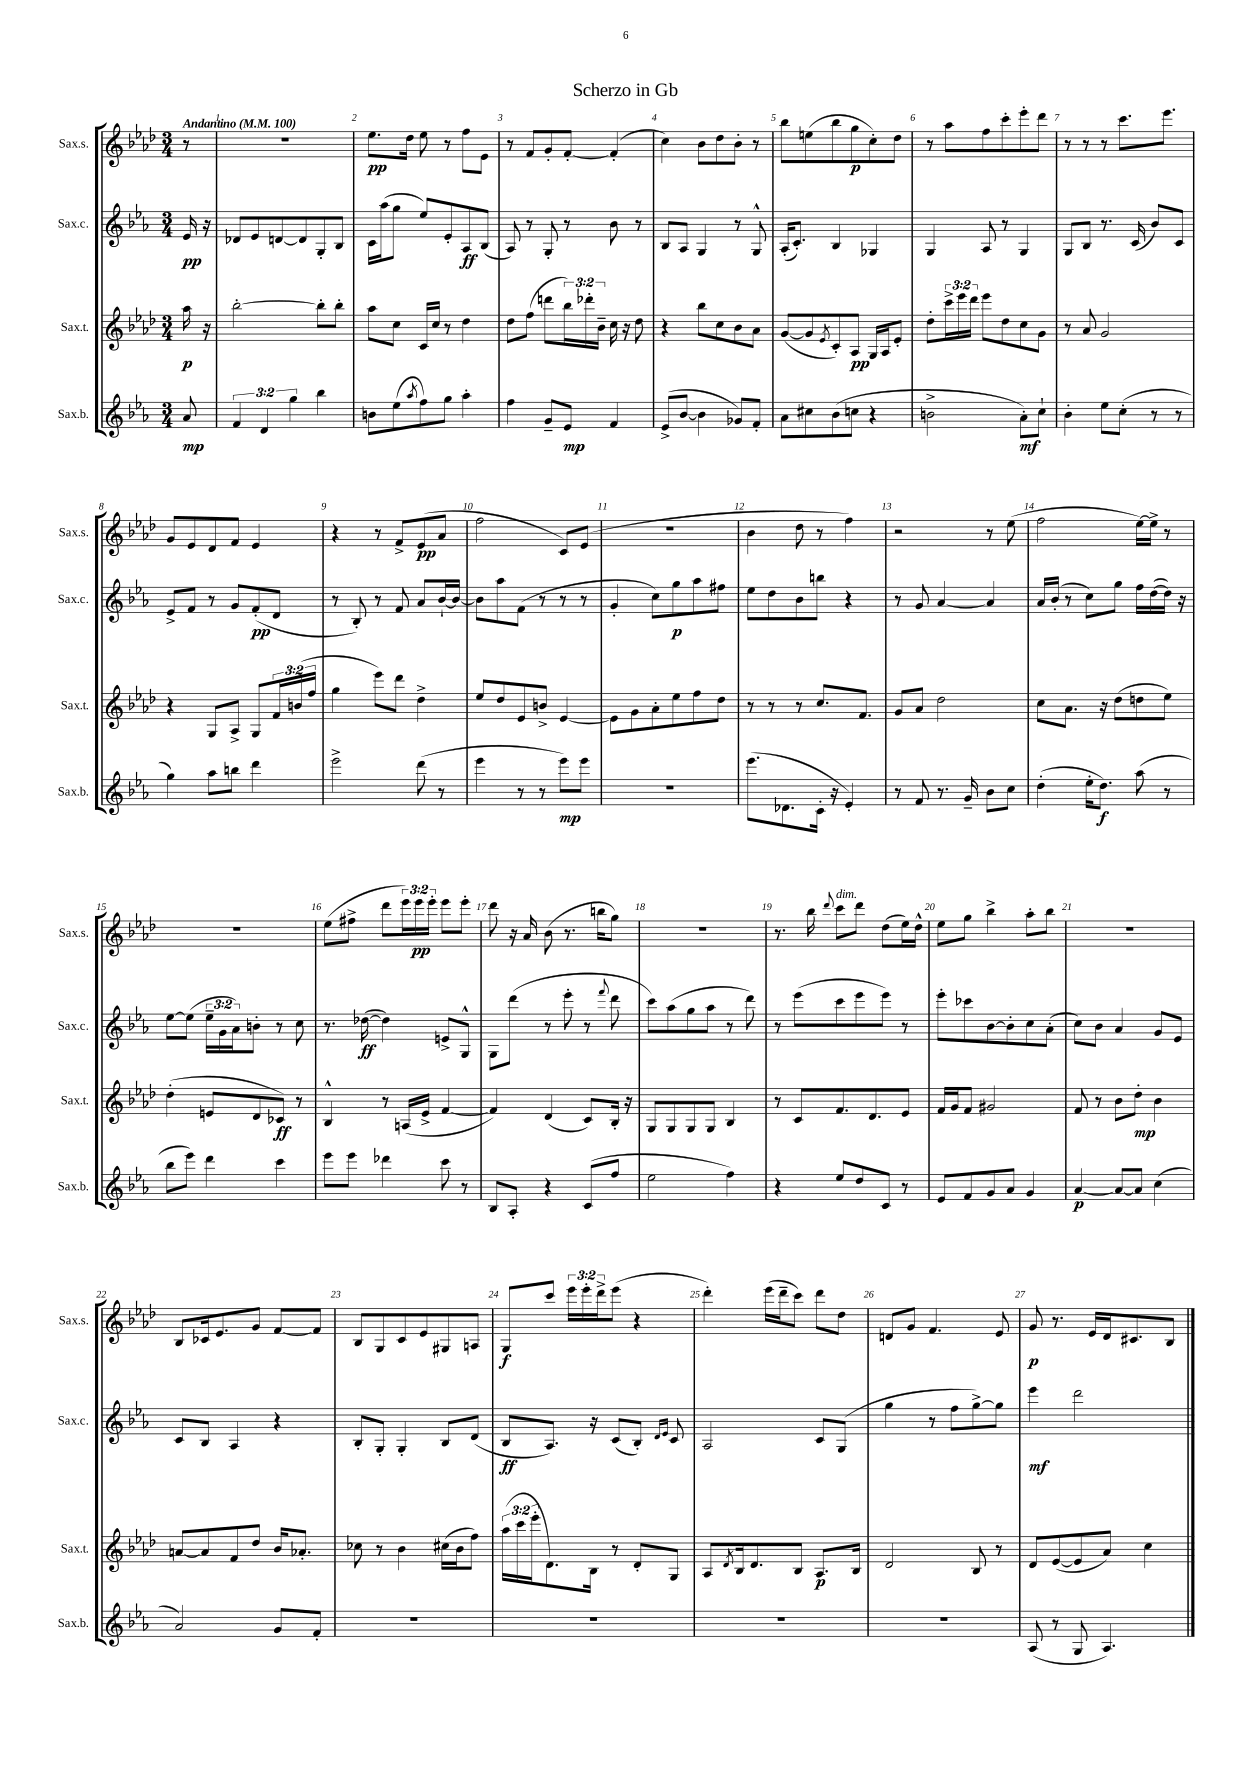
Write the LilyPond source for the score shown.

\header { title = "Scherzo in Gb" }
<<
\new StaffGroup <<
\new Staff = "s0" \with { instrumentName = "Sax.s." shortInstrumentName = "Sax.s." } {
    \clef treble \key aes \major \numericTimeSignature \time 3/4 \override Staff.TupletNumber.text = #tuplet-number::calc-fraction-text \partial 8 \tempo "Andantino" 4 = 100
    r8 |
    R2. |
    ees''8.\pp des''16 ees''8 r8 f''8 ees'8 |
    r8 f'8 g'8-. f'8~-. f'4-.( |
    c''4) bes'8 des''8 bes'8-. r8 |
    bes''8 e''8( bes''8 g''8\p c''8-.) des''8 |
    r8 aes''8 f''8 c'''8-. ees'''8-. des'''8 |
    r8 r8 r8 c'''8. ees'''8. |
    g'8 ees'8 des'8 f'8 ees'4 |
    r4 r8 f'8-> ees'8\pp( aes'8 |
    f''2 c'8) ees'8( |
    R2. |
    bes'4 des''8 r8 f''4) |
    r2 r8 ees''8( |
    f''2 ees''16~) ees''16-> r8 |
    R2. |
    ees''8( fis''8-> des'''8 \tuplet 3/2 { ees'''16) ees'''16\pp ees'''16-. } ees'''8 ees'''8-. |
    des'''8 r16 aes'16 bes'8( r8. b''16 g''8) |
    R2. |
    r8. bes''16 \appoggiatura { des'''8 } c'''8^\markup { \italic "dim." } des'''8 des''8( ees''16) des''16-^ |
    ees''8 g''8 bes''4-> aes''8-. bes''8 |
    R2. |
    bes8 ces'16 ees'8. g'8 f'8~ f'8 |
    bes8 g8 c'8 ees'8 gis8 a8 |
    g8\f c'''8 \tuplet 3/2 { ees'''16 ees'''16-. des'''16-> } ees'''8( r4 |
    des'''4-.) ees'''16( des'''16-- c'''8) des'''8 des''8 |
    d'8 g'8 f'4. ees'8 |
    g'8\p r8. ees'16 des'16 cis'8. bes8 \bar "|." |
}
\new Staff = "s1" \with { instrumentName = "Sax.c." shortInstrumentName = "Sax.c." } {
    \clef treble \key ees \major \numericTimeSignature \time 3/4 \override Staff.TupletNumber.text = #tuplet-number::calc-fraction-text \partial 8
    ees'16\pp r16 |
    des'8 ees'8 d'8~ d'8 g8-. bes8 |
    c'16 aes''16( g''8 ees''8) ees'8-. aes8\ff bes8( |
    aes8) r8 g8-. r8 bes'8 r8 |
    bes8 aes8 g4 r8 g8-^ |
    aes16-.( c'8.-.) bes4 ges4 |
    g4 aes8 r8 g4 |
    g8 bes8 r8. c'16( bes'8) c'8 |
    ees'8-> f'8 r8 g'8 f'8-.\pp( d'8 |
    r8 bes8-.) r8 f'8 aes'8 bes'16~-! bes'16~ |
    bes'8 aes''8 f'8( r8 r8 r8 |
    g'4-. c''8) g''8\p aes''8 fis''8 |
    ees''8 d''8 bes'8 b''8 r4 |
    r8 g'8 aes'4~ aes'4 |
    aes'16 bes'16-.( r8 c''8) g''8 f''16 d''16~( d''16) r16 |
    ees''8~ ees''8( \tuplet 3/2 { ees''16-- g'16 aes'16) } b'8-. r8 c''8 |
    r8. des''16~\ff( des''4) e'8-> g8-^ |
    g8 d'''8( r8 ees'''8-. r8 \appoggiatura { f'''8 } d'''8 |
    c'''8) aes''8( g''8 aes''8 r8 d'''8) |
    r8 ees'''8( c'''8 ees'''8 ees'''8) r8 |
    ees'''8-. ces'''8 bes'8~ bes'8-. c''8 aes'8-.( |
    c''8) bes'8 aes'4 g'8 ees'8 |
    c'8 bes8 aes4 r4 |
    bes8-. g8-. g4-. bes8 d'8( |
    bes8\ff aes8.) r16 c'8( bes8-.) \grace { d'16 ees'16 } c'8 |
    aes2 c'8 g8( |
    g''4 r8 f''8 g''8~->) g''8 |
    ees'''4\mf d'''2 \bar "|." |
}
\new Staff = "s2" \with { instrumentName = "Sax.t." shortInstrumentName = "Sax.t." } {
    \clef treble \key aes \major \numericTimeSignature \time 3/4 \override Staff.TupletNumber.text = #tuplet-number::calc-fraction-text \partial 8
    aes''16\p r16 |
    bes''2~-. bes''8-. bes''8-. |
    aes''8 c''8 c'16 c''16 r8 des''4 |
    des''8 f''8( d'''8 \tuplet 3/2 { bes''16) des'''16-. bes'16-- } c''16 r16 des''8 |
    r4 bes''8 c''8 bes'8 aes'8 |
    g'8~( g'8 \acciaccatura { ees'8 } c'8-.) aes8\pp g16 aes16 ees'8-. |
    des''8-. \tuplet 3/2 { c'''16-> ees'''16 des'''16 } ees'''8 des''8 c''8 g'8 |
    r8 aes'8 g'2 |
    r4 g8 aes8-> g8 \tuplet 3/2 { f'16 b'16( f''16 } |
    g''4 ees'''8) des'''8 des''4-> |
    ees''8 des''8 ees'8 b'8-> ees'4~ |
    ees'8 g'8 aes'8-. ees''8 f''8 des''8 |
    r8 r8 r8 c''8. f'8. |
    g'8 aes'8 des''2 |
    c''8 aes'8. r16 des''8( d''8 ees''8) |
    des''4-.( e'8 des'8 ces'8\ff) r8 |
    bes4-^ r8 a16( ees'16-> f'4~ |
    f'4) des'4( c'8) bes16-. r16 |
    g8 g8 g8 g8 bes4 |
    r8 c'8 f'8. des'8. ees'8 |
    f'16 g'16 f'8 gis'2 |
    f'8 r8 bes'8 des''8-.\mp bes'4 |
    a'8~ a'8 f'8 des''8 bes'16 aes'8.-. |
    ces''8 r8 bes'4 cis''16( bes'16 f''8) |
    \tuplet 3/2 { aes''16( c'''16 ees'''16-. } des'8.) bes16 r8 des'8-. g8 |
    aes8 \acciaccatura { des'8 } bes16 des'8. bes8 aes8.\p bes16 |
    des'2 bes8 r8 |
    des'8 ees'8~( ees'8 aes'8) c''4 \bar "|." |
}
\new Staff = "s3" \with { instrumentName = "Sax.b." shortInstrumentName = "Sax.b." } {
    \clef treble \key ees \major \numericTimeSignature \time 3/4 \override Staff.TupletNumber.text = #tuplet-number::calc-fraction-text \partial 8
    aes'8\mp |
    \tuplet 3/2 { f'4 d'4 g''4 } bes''4 |
    b'8 ees''8( \acciaccatura { aes''8 } f''8) g''8 aes''4-. |
    f''4 g'8-- ees'8\mp f'4 |
    ees'8->( bes'8~ bes'4 ges'8) f'8-. |
    aes'8 cis''8 bes'8( c''8 r4 |
    b'2-> aes'8-.\mf) c''8-! |
    bes'4-. ees''8 c''8-.( r8 r8 |
    g''4) aes''8 b''8 d'''4 |
    ees'''2-> d'''8( r8 |
    ees'''4 r8 r8 ees'''8\mp) ees'''8 |
    R2. |
    ees'''8.( des'8. c'16-. r16 ees'4-.) |
    r8 f'8 r8. g'16-- bes'8 c''8 |
    d''4-.( ees''16-. d''8.\f) aes''8( r8 |
    bes''8 ees'''8) d'''4 c'''4 |
    ees'''8 ees'''8 des'''4 c'''8 r8 |
    bes8 aes8-. r4 c'8( f''8 |
    ees''2 f''4) |
    r4 ees''8 d''8 c'8 r8 |
    ees'8 f'8 g'8 aes'8 g'4 |
    aes'4~\p aes'8~ aes'8 c''4( |
    aes'2) g'8 f'8-. |
    R2. |
    R2. |
    R2. |
    R2. |
    aes8( r8 g8 aes4.) \bar "|." |
}
>>
>>
\layout { \context { \Score \override BarNumber.break-visibility = ##(#f #t #t) barNumberVisibility = #all-bar-numbers-visible } }
